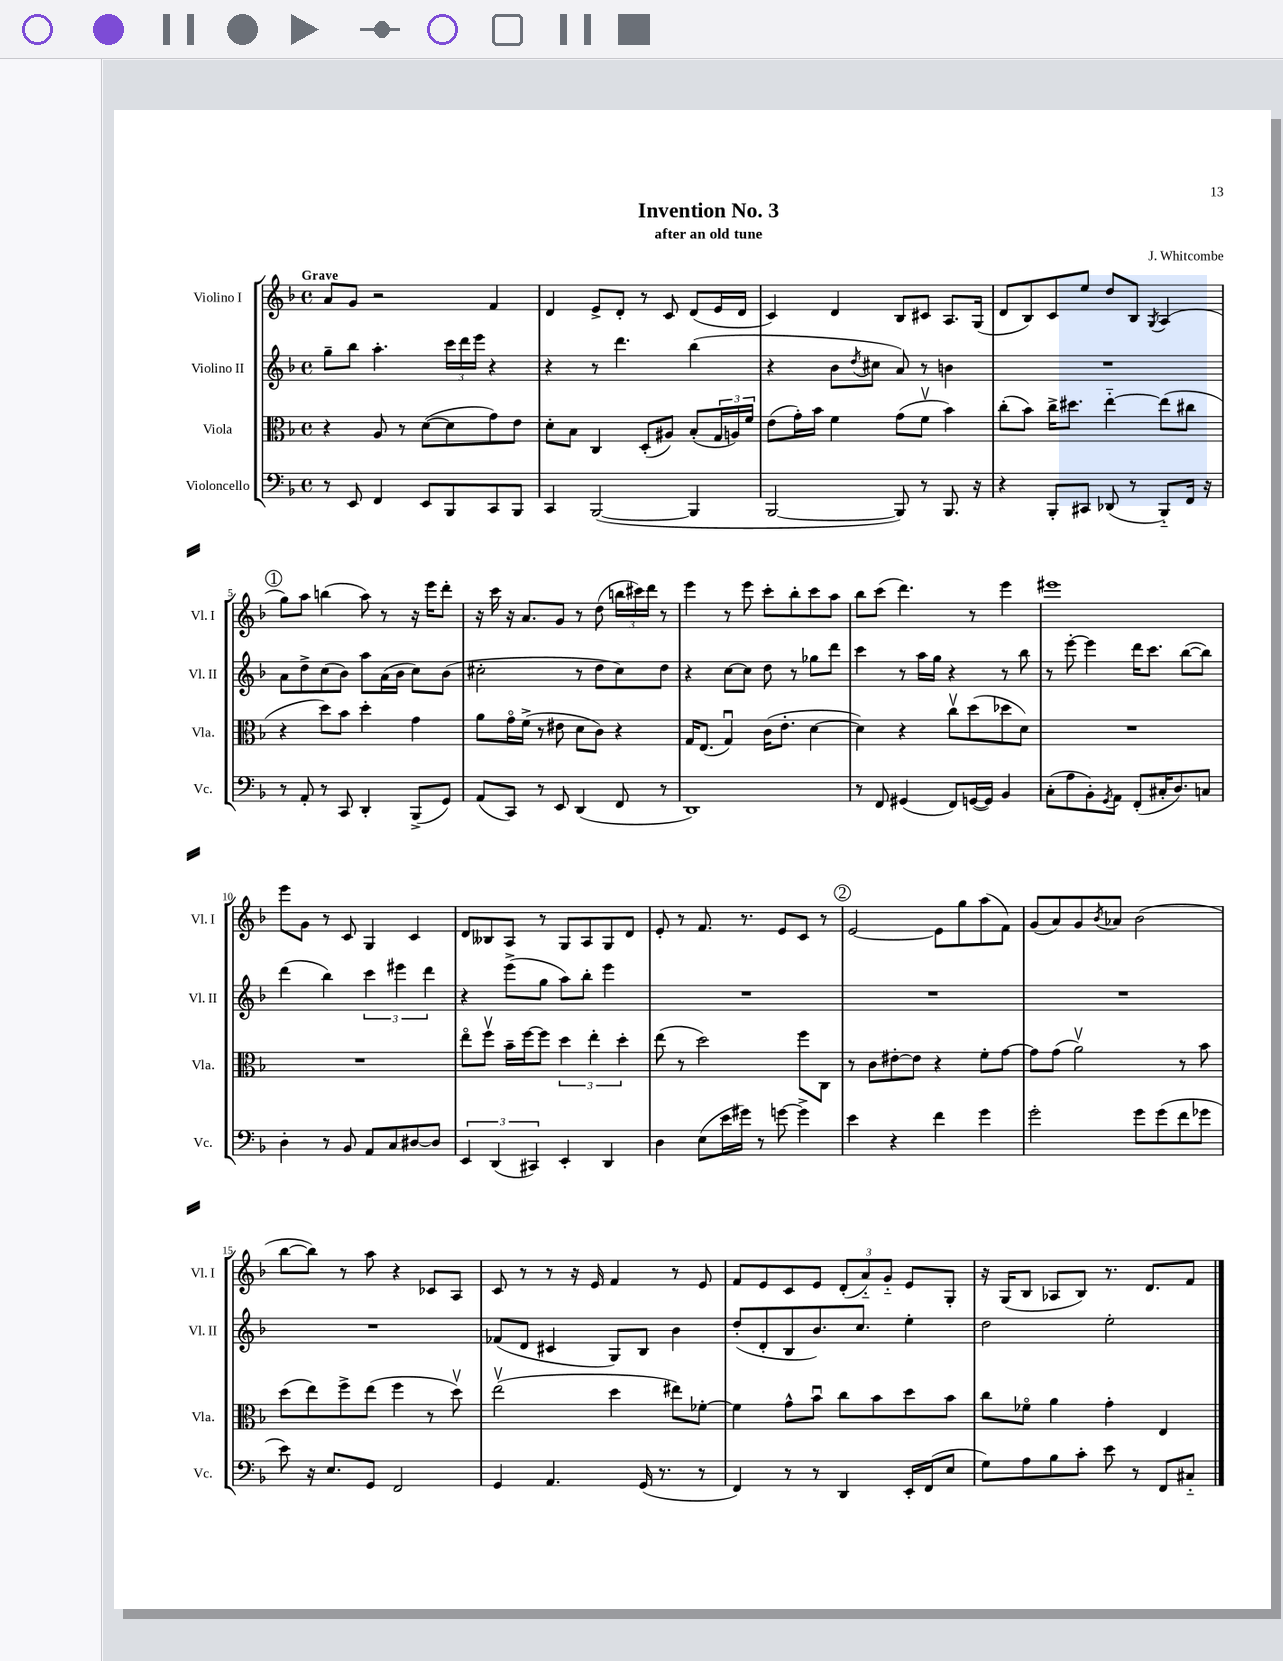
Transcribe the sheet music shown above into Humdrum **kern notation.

**kern	**kern	**kern	**kern
*staff4	*staff3	*staff2	*staff1
*clefF4	*clefC3	*clefG2	*clefG2
*k[b-]	*k[b-]	*k[b-]	*k[b-]
*M4/4	*M4/4	*M4/4	*M4/4
*met(c)	*met(c)	*met(c)	*met(c)
8r	4r	8gg~	8a
8EE	.	8bb-	8g
4FF	8A	4.aa'	2r
.	8r	.	.
8EE	([8d	.	.
8BBB-	8d]	24ccc	.
.	.	24ddd	.
.	.	24eee	.
8CC	8g)	4r	4f
8BBB-	8e	.	.
=	=	=	=
4CC	8d'	4r	4d
.	8B-	.	.
([2BBB-	4C	8r	8e^
.	.	4.ddd	8d'
.	(8D'	.	8r
.	8A#)	.	8c
4BBB-]	(8B-'	(4bb-	(8d
.	24G	.	16e
.	24A)	.	.
.	.	.	16d
.	24f	.	.
=	=	=	=
[2BBB-	(8e	4r	4c)
.	16g')	.	.
.	16b-	.	.
.	4f	8b-	4d
.	.	8qdd	.
.	.	8cc#	.
8BBB-])	(8g	8a)	8B-
8r	8fv	8r	8c#
8.BBB-	4b-)	4b	8.A
16r	.	.	(16G
=	=	=	=
4r	(8cc'	1r	8d
.	8b-)	.	8B-)
8BBB-'	16cc^	.	8c
.	8.dd#	.	.
8CC#	.	.	8ee
(8DD-	[4ee'~	.	8dd
8r	.	.	8B-
.	.	.	8qG
8BBB-'~)	(8ee]	.	(4A
16FF	8cc#	.	.
16r	.	.	.
=	=	=	=
8r	4r	8a	8gg)
8AA'	.	8dd^	8aa
8r	8dd)	(8cc	(4bb
8CC	8b-	8b-)	.
4DD'	4dd'	8aa	8aa)
.	.	(16a	8r
.	.	16b-	.
(8BBB-^	4g	8cc)	16r
.	.	.	16eee
8GG)	.	(8b-	8ddd'
=	=	=	=
(8AA	8a	2cc#'	16r
.	.	.	16ccc
8CC)	16go	.	16r
.	(16f^	.	8.a
8r	8r	.	.
8EE	8e#	.	8g
(4DD	8d	8r	8r
.	8c)	8dd	(8dd
8FF	4r	8cc#)	24bb
.	.	.	24ccc#)
.	.	.	24ddd
8r	.	8dd	8r
=	=	=	=
1DD)	16G	4r	4eee
.	(8.E	.	.
.	4Gu)	[8cc	8r
.	.	8cc]	8eee
.	(16c	8dd	8ccc'
.	8.e'	.	.
.	.	8r	8bb-'
.	[4d	8gg-	8ccc
.	.	8ddd	8aa
=	=	=	=
8r	4d])	4ccc	8bb-
8FF	.	.	(8ccc
(4GG#	4r	8r	4.ddd)
.	.	16aa	.
.	.	16gg	.
8FF)	8ccv	4r	.
([16GG	(8dd	.	8r
16GG])	.	.	.
4BB-	8dd-	8r	4eee
.	8d)	8bb-	.
=	=	=	=
(8C'	1r	8r	1eee#
8A	.	[8eee'	.
8BB-')	.	4eee]	.
8qGG	.	.	.
8AA	.	.	.
(8FF'	.	16ddd	.
.	.	8.ccc	.
16C#'	.	.	.
8.D)	.	.	.
.	.	([8bb-	.
8C	.	8bb-])	.
=	=	=	=
4D'	1r	(4ddd	8eee
.	.	.	8g
8r	.	4bb-)	8r
8BB-	.	.	8c
8AA	.	6ccc	4G
8C	.	.	.
.	.	6eee#	.
[8D#	.	.	4c
.	.	6ddd	.
8D#]	.	.	.
=	=	=	=
6EE	8eeo	4r	8d
.	8ffv	.	8B--
(6DD	.	.	.
.	16b-~	(8eee^	8A
.	[16ff	.	.
6CC#)	.	.	.
.	8ff]	8gg	8r
4EE'	6dd	8aa)	8G
.	.	8bb-'	8A
.	6ee'	.	.
4DD	.	4eee	8G
.	6dd'	.	.
.	.	.	8d
=	=	=	=
4D	(8ee	1r	8e'
.	8r	.	8r
(8E	2dd)	.	8.f
16e	.	.	.
16g#)	.	.	8.r
8r	.	.	.
[8g	.	.	8e
4g^]	8ff	.	8c
.	8C	.	8r
=	=	=	=
4e	8r	1r	[2e
.	8c	.	.
4r	[8e#'	.	.
.	8e#]	.	.
4f	4r	.	8e]
.	.	.	8gg
4g	8f'	.	(8aa
.	[8g	.	8f)
=	=	=	=
2g'	8g]	1r	(8g
.	(8g	.	8a)
.	2av)	.	8g
.	.	.	8qb-
.	.	.	8a-
8g	.	.	(2b-
(8g	.	.	.
8f	8r	.	.
8g-	8b-	.	.
=	=	=	=
8e)	(8dd	1r	[8bb-
16r	8ee)	.	8bb-])
8.E	.	.	.
.	8ff^	.	8r
8GG	(8ee	.	8aa
2FF	4ff	.	4r
.	8r	.	8c-
.	8ddv)	.	8A
=	=	=	=
4GG	(2eev	(8f-	8c
.	.	8d	8r
4.AA	.	4c#	8r
.	.	.	16r
.	.	.	16e
.	4dd	8G)	4f
(16GG	.	8B-	.
8.r	.	.	.
.	8ee#)	4b-	8r
8r	[8f-'	.	8e
=	=	=	=
4FF)	4f-]	(8dd'	8f
.	.	8d'	8e
8r	8g^^	8B-	8c
8r	8b-u	8.b-)	8e
4DD	8cc	.	(12d'
.	.	8.cc	.
.	.	.	12a'~)
.	8b-	.	.
.	.	.	12g'~
16EE'	8dd	4ee'	8e
(16FF	.	.	.
8E	8b-	.	8G'
=	=	=	=
8G)	8cc	2dd	16r
.	.	.	(16G
8A	8f-o	.	8B-
8B-	4a	.	8A-
8c'	.	.	8B-)
8e	4g'	2ee'	8.r
8r	.	.	.
.	.	.	8.d
8FF	4E	.	.
8C#'~	.	.	8f
==	==	==	==
*-	*-	*-	*-
